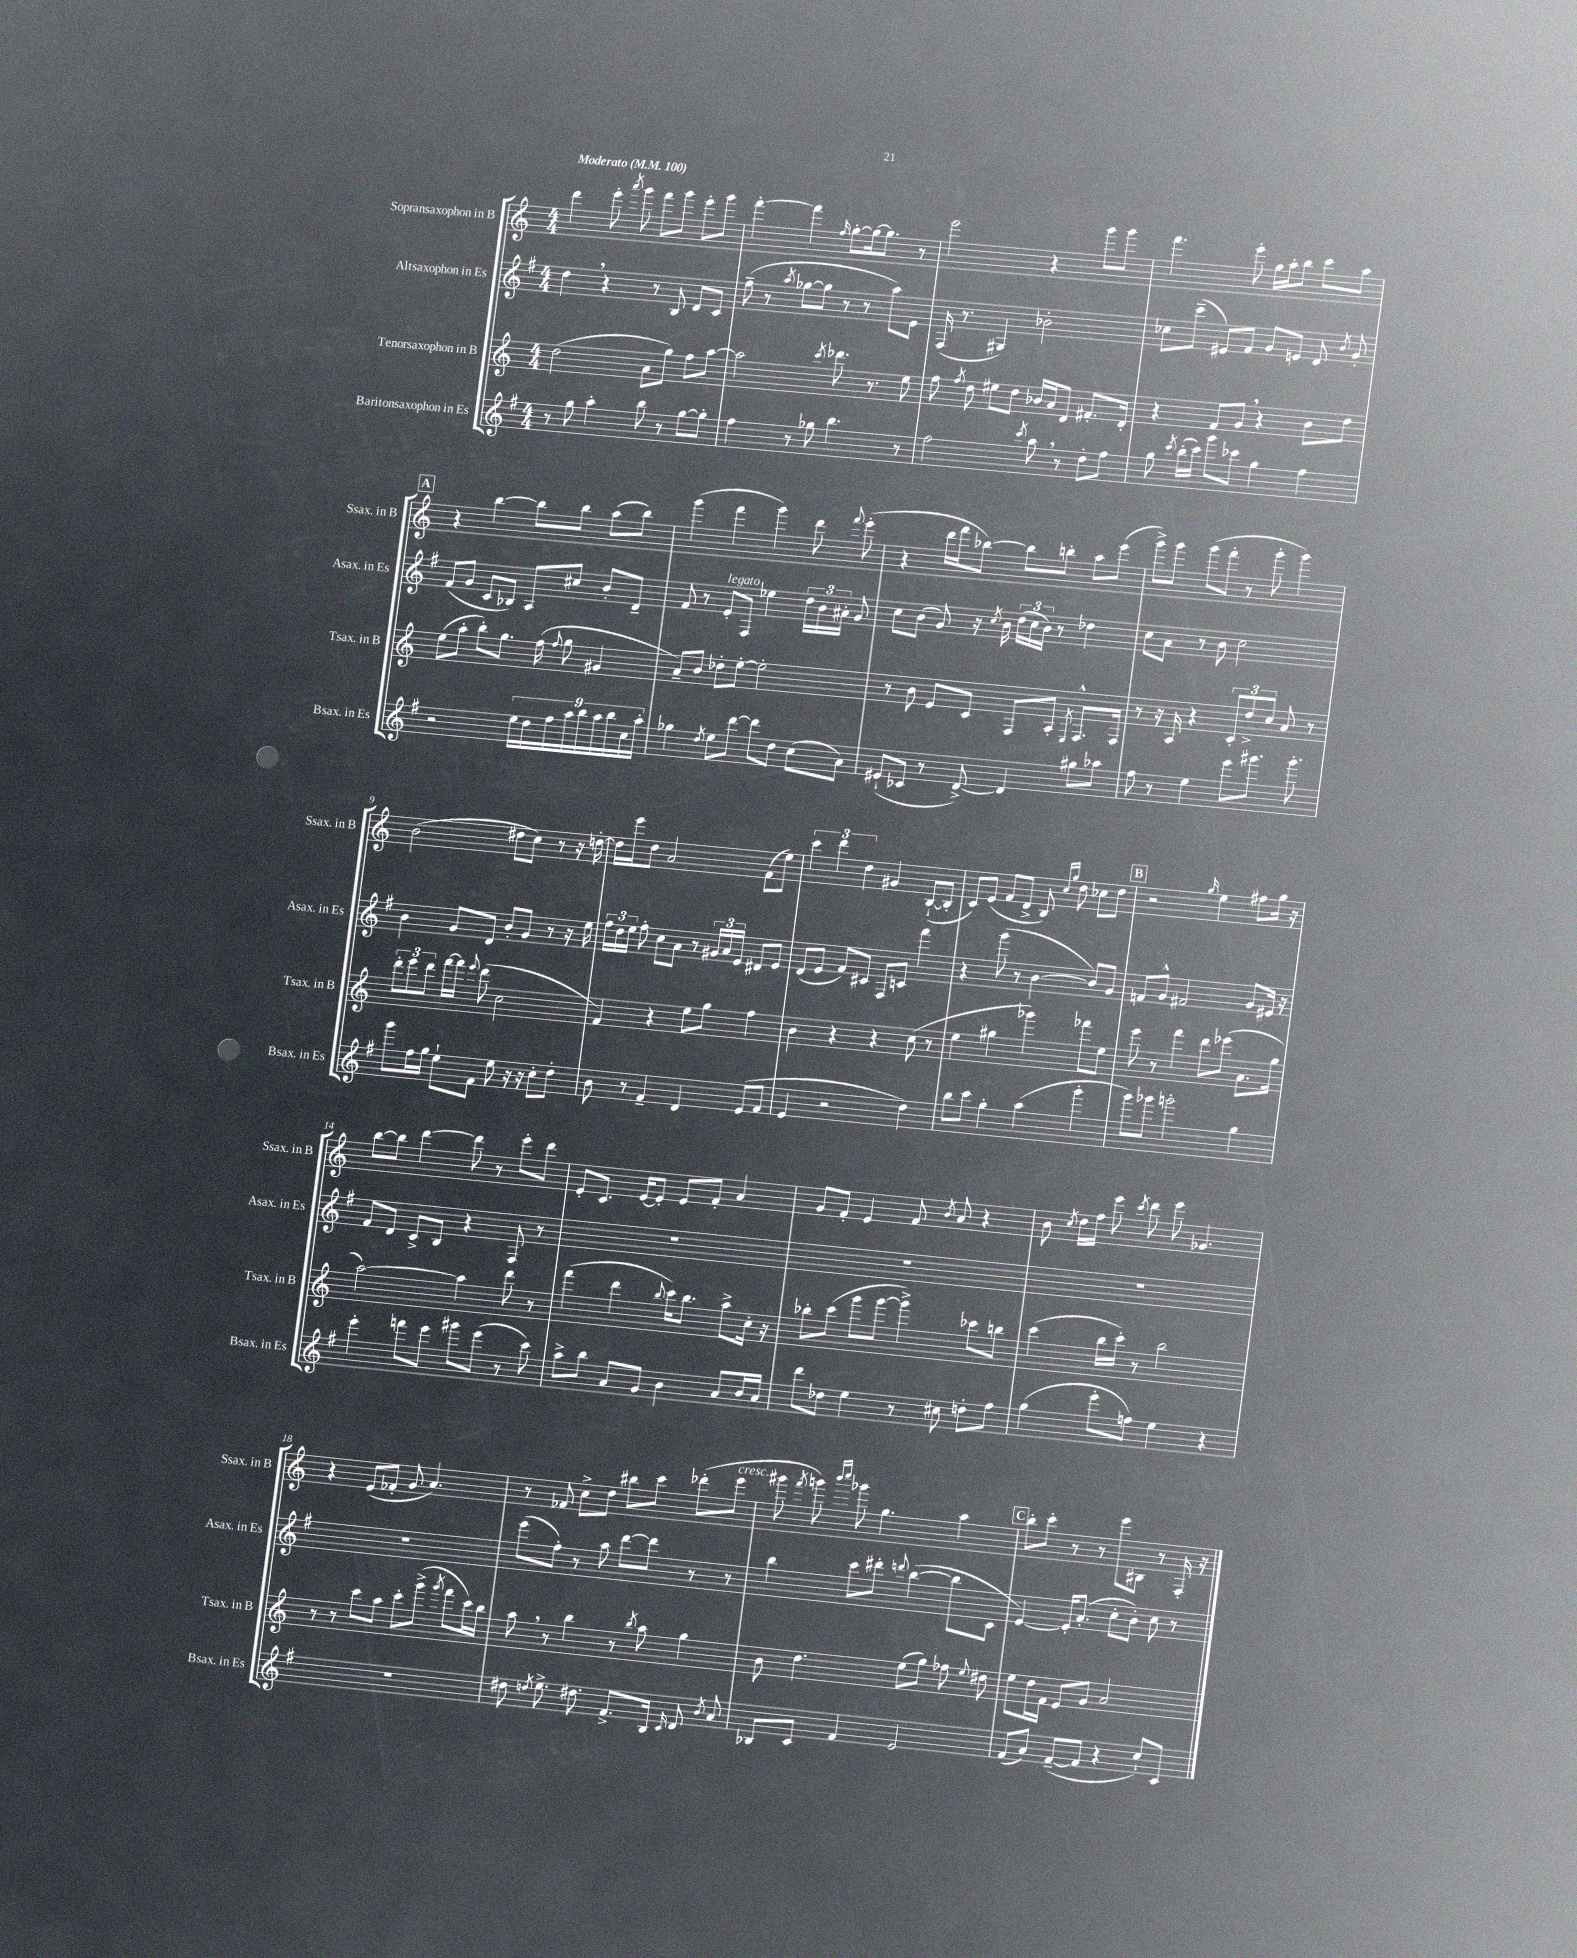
<<
\new StaffGroup <<
\new Staff = "s0" \with { instrumentName = "Sopransaxophon in B" shortInstrumentName = "Ssax. in B" } {
    \clef treble \key c \major \numericTimeSignature \time 4/4 \tempo "Moderato" 4 = 100
    \autoBeamOff d'''4 e'''8-. \acciaccatura { a'''8 } g'''8 f'''8[ g'''8] e'''8[-. g'''8] |
    f'''4~-. f'''4 \grace { f''16 } g''8[~-. g''16~ g''8.] r8 |
    e'''2 r4 g'''8[ g'''8] |
    f'''4. e'''8-. g''16[ a''16-. b''8] c'''8[ a''8] |
    \mark \markup { \box "A" } r4 b''4~ b''8[ b''8] a''8[( b''8]) |
    g'''4( f'''4 g'''4) d'''8 \appoggiatura { f'''8 } e'''8-.( |
    r4 d'''16[ f'''16 bes''8]~) bes''8[ b''8]-. a''8[ e'''8]( |
    g'''8[->) g'''8] g'''8[( f'''8]-. r8 g'''8-. g'''4) |
    b'2( dis''8[ c''8]) r8 r16 d''16~-. |
    d''16[ e'''16 d''8] a'2 f'8[( e''8]) |
    \tuplet 3/2 { c'''4 d'''4 d''4 } gis'4 b8[~-!( b8]-. |
    c'8[) e'8]( f'8[ d'8]-> b8) \grace { c''16[ g''16] } d''8 ces''8[ d''8] |
    \mark \markup { \box "B" } r2 \grace { g''16 } e''4 fis''8[ g''16] r16 |
    b''8[~ b''8] d'''4~ d'''8 r8 e'''8[-. d'''8] |
    e'8[-. c'8.] e'16[~ e'8]-. e'8[ f'8]-. a'4 |
    g'8[ f'8]-. e'4 f'8 \acciaccatura { b'8 } a'8 r4 |
    b'8 \acciaccatura { c''8 } d''16[ f''16] e'''8 \acciaccatura { c'''8 } d'''8 e'''8 ges'4. |
    r4 e'8[( fes'8]-. g'8 a'4.) |
    r8 fes'8 c''8[-> d''8] bis''8[ c'''8] des'''8[-.( e'''8]^\markup { \italic "cresc." } |
    gis'''8 \acciaccatura { f'''8 } g'''8) \grace { b'''16[ c''''16] } ges'''8 g''4. a''4 |
    \mark \markup { \box "C" } b''8[-. c'''8]-. r8 r8 e'''8[ bis8] r8 f16-. r16 \bar "|." |
}
\new Staff = "s1" \with { instrumentName = "Altsaxophon in Es" shortInstrumentName = "Asax. in Es" } {
    \clef treble \key g \major \numericTimeSignature \time 4/4
    \autoBeamOff d''4 \breathe r4 r8 b8 d'8[ c'8] |
    fis''8--( r8 \acciaccatura { a''8 } ges''8[~ ges''8] r8 r8 a''8[) e'8] |
    fis16( r8. gis4) bes'2-. |
    ces''8[ c'''8]--( eis'8[) fis'8] g'8[ e'8] d'8 \acciaccatura { b'8 } g'8-. |
    \mark \markup { \box "A" } fis'8[( g'8] c'8[ bes8]) a8[ cis''8] b'8[-. d'8]-- |
    fis'8 r8 e'8[-.^\markup { \italic "legato" } fis8] ees''4 \tuplet 3/2 { d''16[ b'16 ais'16]-. } g'8 |
    c''8[ b'8]( g'8) r16 \acciaccatura { c''8 } b'16 \tuplet 3/2 { d''16[( c''16 b'16]) } r8 des''4 |
    c''8[ a'8] r8 b'8 c''2 |
    b'4 g'8[ d'8] b'8[-. g'8] r8 r16 e''16 |
    \tuplet 3/2 { fis''16[ d''16 e''16] } fis''8-. c''8[ a'8] r8 \tuplet 3/2 { gis'16[ a'16 e'16] } dis'8[ e'8] |
    d'8[( e'8] fis'8[) cis'8] fis8[ c'8] fis'''4 |
    r4 g'''8( r8 b'4~ b'8[) g'8] |
    \mark \markup { \box "B" } f'8[ g'8]-^ fis'2 g'8[ eis'16] r16 |
    fis'8[ d'8] c'8[-> b8] r4 fis8 r8 |
    R1 |
    R1 |
    R1 |
    R1 |
    e'''8[( fis''8]-.) r8 a''8 d'''8[~ d'''8] r8 r8 |
    b''4 c'''8[ dis'''8]-. \appoggiatura { d'''8 } b''4~( b''8[ c'8] |
    \mark \markup { \box "C" } e'4~) e'16[-. a'8.]-.( c''8[-. b'8]-.) c''8 r8 \bar "|." |
}
\new Staff = "s2" \with { instrumentName = "Tenorsaxophon in B" shortInstrumentName = "Tsax. in B" } {
    \clef treble \key c \major \numericTimeSignature \time 4/4
    \autoBeamOff d''2( a'8[ g''8]) f''8[ a''8]~ |
    a''2 \acciaccatura { c'''8 } des'''8. r8. e''8 |
    f''8 \acciaccatura { f''8 } d''8 eis''8[ d''8] bes'16[ a'16 d'8] fis'8.[-. d'16]-. |
    r4 f'8[ g'8] \breathe r4 b'8[ d''8] |
    \mark \markup { \box "A" } e''8[( a''8]-. b''8[-.) g''8.] f''16( \appoggiatura { f''8 } g''8 gis'4 |
    a'8[--) b'8] des''8[-. e''8]~-. e''2-. |
    r8 b'8 e'8[ c'8] f8[ a8]-. \acciaccatura { e8 } f8.[-^ f16] |
    r8 r16 a16 r4 \tuplet 3/2 { c'8[-. d''8-> c''8] } a'8 r8 |
    \tuplet 3/2 { d'''8[-. e'''8 d'''8] } f'''16[~ f'''16] \appoggiatura { e'''8 } d'''8( c''2 |
    f'4) r4 e''8[ g''8] f''4 |
    b'4 r4 r4 c''8( r8 |
    e''4 gis''4 ges'''4) fes'''8[ e''8] |
    \mark \markup { \box "B" } e'''8 r8 f'''4 d'''8[ ees'''8]( a'8.[ g''16] |
    a''2~) a''4 d'''8 r8 |
    f'''4( d'''4 \appoggiatura { b''8 } c'''16[) b''8.] a''8[-> c''16]-. r16 |
    bes''8[-. c'''8]( g'''8[ g'''8]~ g'''4->) ces'''8[ b''8] |
    c'''4( b''16[ c'''16]-.) r8 b''2 |
    r8 r8 c'''8[ a''8] c'''8[-. g'''8]->( \acciaccatura { g'''8 } f'''8[ c'''16) b''16] |
    a''8 \breathe r8 b''4 r8 \acciaccatura { b''8 } a''8 g''4 |
    b'8 d''4. e''8[( g''8]) fes''8 \appoggiatura { e''8 } dis''8 |
    \mark \markup { \box "C" } e''8[ d''16 f'16] e'8[ g'8] a'2 \bar "|." |
}
\new Staff = "s3" \with { instrumentName = "Baritonsaxophon in Es" shortInstrumentName = "Bsax. in Es" } {
    \clef treble \key g \major \numericTimeSignature \time 4/4
    \autoBeamOff r8 g''8 a''4-. b''8 r8 g''8[~ g''8]-. |
    fis''4 r8 ges''8 b''4. r8 |
    fis''2 \acciaccatura { c'''8 } a''8 \breathe r8 d''8[-. fis''8] |
    g''8 \acciaccatura { c'''8 } b''16[-.( c'''16]) g'''8[ ces'''8] g''4 fis''4 |
    \mark \markup { \box "A" } r2 \tuplet 9/8 { e''16[ d''16 fis''16 a''16 b''16 a''16 b''16 c''16 a''16]-. } |
    ges''4 \acciaccatura { d''8 } e''8[ d'''8]~ d'''8[ d''8] c''8[( a'8]) |
    eis'8[-!( ces'8] r8 d'8~->) d'4 gis''8[ aes''8] |
    fis''8 r8 e''4 e'''8[ gis'''8.] gis'''8.-. |
    g'''8[ fis''16 g''16] e''8[-! fis'8] e''8 r16 r16 c''8[-. d''8]-. |
    b'8 r8 fis'4-- d'4 e'8[( fis'8] |
    e'4 r2 d''4) |
    b''8[ c'''8] g''4-. a''4( g'''4-. |
    \mark \markup { \box "B" } g'''8[) ges'''8] g'''2-. g''4 |
    e'''4-. f'''8[ e'''8] gis'''8[ e'''8]( r8 c'''8) |
    a''8[-> b''8] a'8[ g'8] b'4 a'8[ b'16 a'16] |
    d'''8[ des''8] e''4 r8 cis''8 d''8[-. fis''8] |
    g''4( e'''8[-. f''8]) e''4 r4 |
    R1 |
    dis''8 \acciaccatura { d''8 } e''8.-> dis''8. fis'8.[-> b16] \grace { c'16 } d'8 \acciaccatura { b'8 } a'8 |
    bes8[ c'8] fis'4 e'2 |
    \mark \markup { \box "C" } fis'8[( a'8]) fis'8[~--( fis'8] r4 c''8[-!) c'8] \bar "|." |
}
>>
>>
